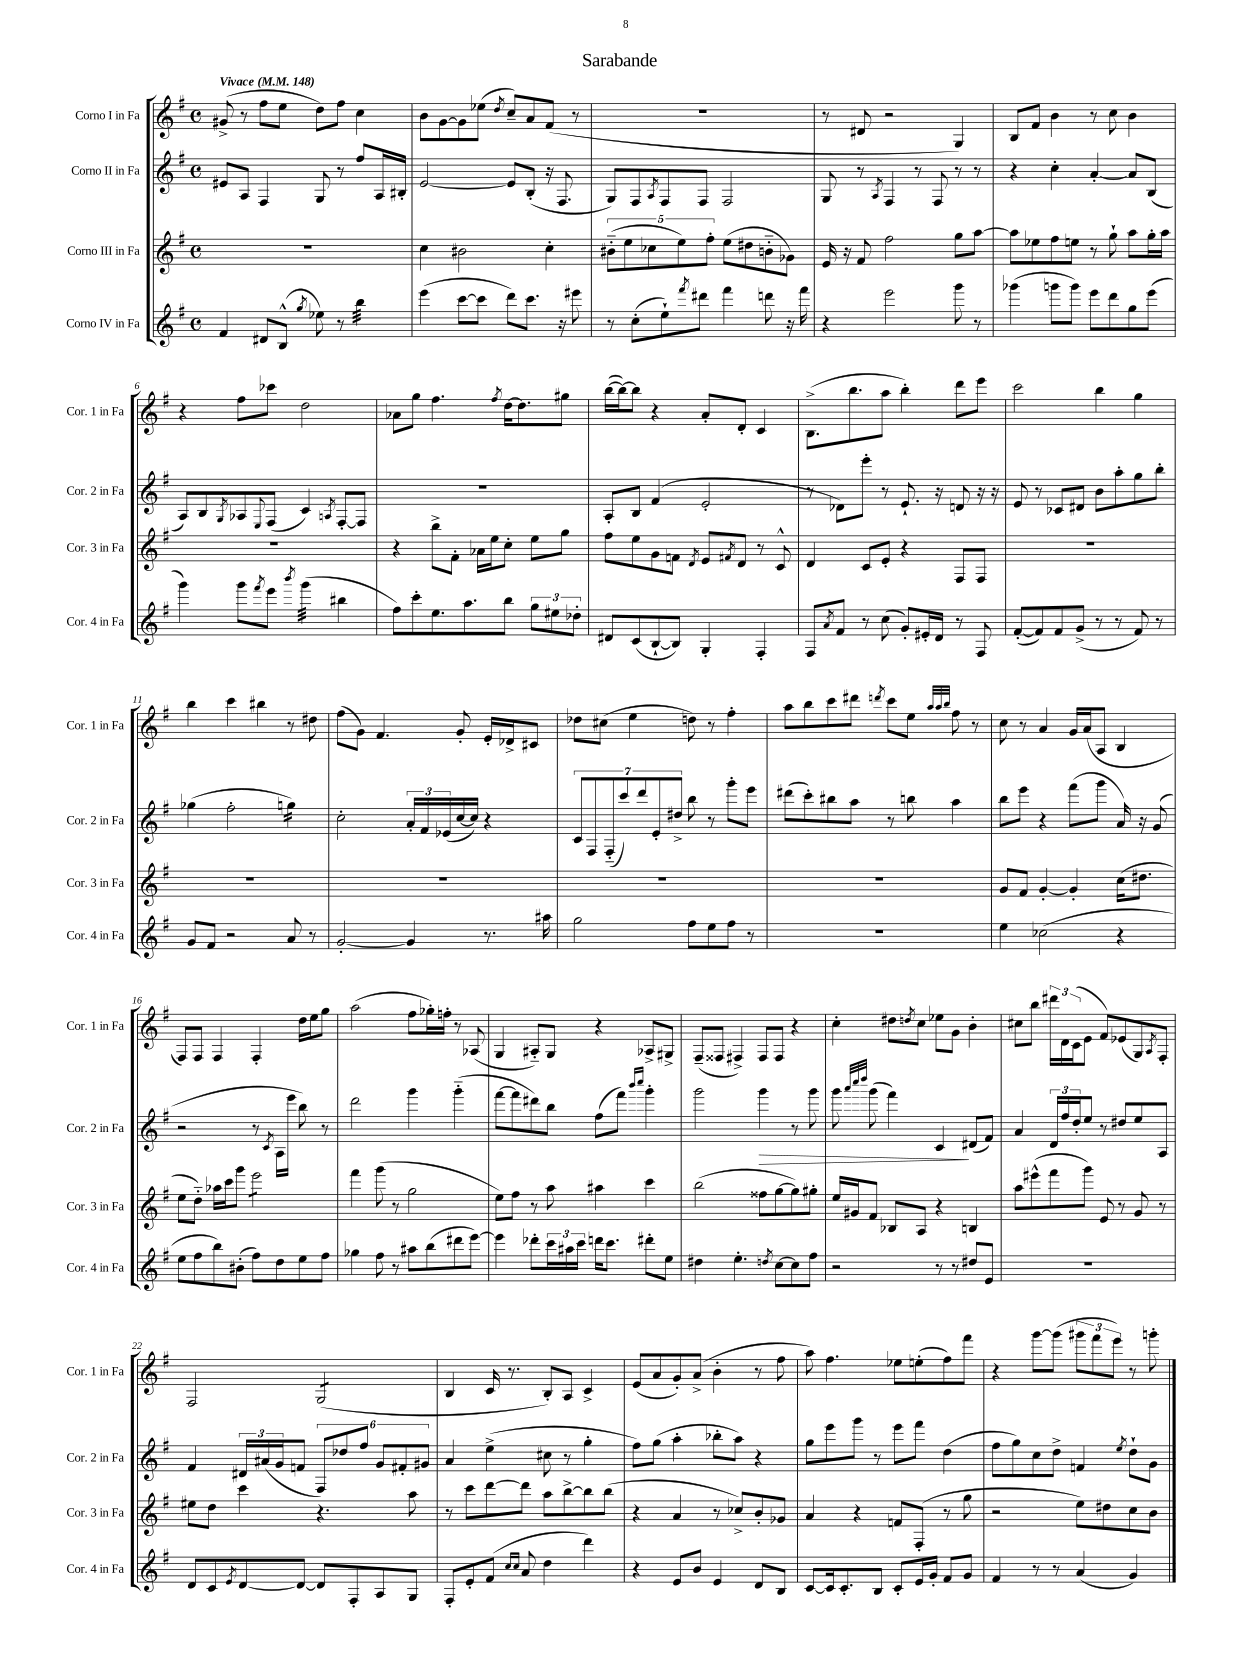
\header { title = "Sarabande" }
<<
\new StaffGroup <<
\new Staff = "s0" \with { instrumentName = "Corno I in Fa" shortInstrumentName = "Cor. 1 in Fa" } {
    \clef treble \key g \major \defaultTimeSignature \time 4/4 \tempo "Vivace" 4 = 148
    gis'8->( r8 fis''8 e''8 d''8) fis''8 c''4 |
    b'8 g'8~ g'8 ees''8( \acciaccatura { d''8 } c''8--) a'8 fis'8( r8 |
    R1 |
    r8 dis'8 r2 g4) |
    b8 fis'8 b'4 r8 c''8 b'4 |
    r4 fis''8 ces'''8 d''2 |
    aes'8 g''8 fis''4. \acciaccatura { fis''8 } d''16~ d''8. gis''8 |
    b''16~( b''16~) b''8 r4 a'8-. d'8-. c'4 |
    b8.->( b''8. a''8 b''4-.) d'''8 e'''8 |
    c'''2 b''4 g''4 |
    b''4 c'''4 bis''4 r8 dis''8 |
    fis''8( g'8) fis'4. g'8-. e'16-. des'16-> cis'8 |
    des''8 cis''8( e''4 d''8) r8 fis''4-. |
    a''8 b''8 c'''8 dis'''8 \acciaccatura { d'''8 } c'''8 e''8 \grace { a''32 a''32 b''32 } fis''8 r8 |
    c''8 r8 a'4 g'16 a'16( a8 b4 |
    fis8) fis8 fis4 fis4-. d''16 e''16 g''8 |
    a''2( fis''8 ges''16-.) f''16-. r8 aes8( |
    g4 ais8-_) g8 r4 aes8-> gis8-> |
    fis8--( fisis8 fis4->) fis8 fis8 r4 |
    c''4-. dis''8 \acciaccatura { d''8 } c''8 ees''8 g'8 b'4-. |
    cis''8 b''8 \tuplet 3/2 { dis'''16 d'16 c'16( } e'8 fis'8) ees'8( g8) \acciaccatura { a8 } fis8-. |
    fis2 g2:8( |
    b4 c'16 r8. b8-.) a8 c'4-> |
    e'8( a'8 g'8-.) a'8->( b'4-. r8 fis''8 |
    a''8) fis''4. ees''8 e''8-.( fis''8) fis'''8 |
    r4 g'''8~ g'''8( \tuplet 3/2 { gis'''8 fis'''8 e'''8) } r8 g'''8-. \bar "|." |
}
\new Staff = "s1" \with { instrumentName = "Corno II in Fa" shortInstrumentName = "Cor. 2 in Fa" } {
    \clef treble \key g \major \defaultTimeSignature \time 4/4
    eis'8 a8 fis4 g8 r8 fis''8 a16 bis16-. |
    e'2~ e'8 b8-.( r16 fis8. |
    g8) fis8 \acciaccatura { a8 } fis8 fis8 fis2 |
    g8 r8 \acciaccatura { a8 } fis4 r8 fis8 r8 r8 |
    r4 c''4-. a'4~-. a'8 b8( |
    a8) b8 \acciaccatura { g8 } aes8 \appoggiatura { e8 } fis8( c'4) \acciaccatura { a8 } fis8~-. fis8 |
    R1 |
    a8-. b8 fis'4( e'2-. |
    r8 des'8) e'''8-. r8 e'8.-! r16 d'8 r16 r16 |
    e'8 r8 ces'8 dis'8 b'8 a''8-. g''8 b''8-. |
    ges''4( fis''2-. g''4:16) |
    c''2-. \tuplet 3/2 { a'16-. fis'16 ees'16( } c''16~ c''16) r4 |
    \tuplet 7/4 { c'8 fis8 fis8-_( c'''8) d'''8 e'8-. dis''8-> } b''8 r8 g'''8-. e'''8 |
    dis'''8( c'''8-.) bis''8 a''8 r8 b''8 a''4 |
    b''8 e'''8 r4 fis'''8( g'''8 a'16) r16 g'8( |
    r2 r8 \acciaccatura { c'8 } a16 e'''16 b''8) r8 |
    d'''2 g'''4 g'''4-_( |
    fis'''8~ fis'''8 dis'''8) b''8 fis''8( fis'''8) \grace { b'''16 c''''16 } g'''4-. |
    g'''2 g'''4\> r8 g'''8 |
    g'''8 \grace { a'''32 c''''32 d''''32 } g'''8( fis'''4) c'4\! dis'8( fis'8) |
    a'4 \tuplet 3/2 { d'16 fis''16 d''16-. } e''8 r8 dis''8 e''8 a8 |
    fis'4 \tuplet 3/2 { dis'16 ais'16( g'16 } f'8 \tuplet 6/4 { fis8) des''8 fis''8 g'8 fis'8-. gis'8 } |
    a'4 e''4->( cis''8 r8 g''4-. |
    fis''8) g''8( a''4-. bes''8-. a''8) r4 |
    g''8 e'''8 g'''8 r8 e'''8 fis'''8 d''4( |
    fis''8 g''8) c''8 d''8-> f'4 \acciaccatura { e''8 } d''8-! g'8 \bar "|." |
}
\new Staff = "s2" \with { instrumentName = "Corno III in Fa" shortInstrumentName = "Cor. 3 in Fa" } {
    \clef treble \key g \major \defaultTimeSignature \time 4/4
    R1 |
    c''4 bis'2 c''4-. |
    \tuplet 5/4 { bis'8-_( e''8 ces''8 e''8) fis''8-. } e''8( dis''8 b'8-_ ges'8) |
    e'16 r16 fis'8 fis''2 g''8 a''8~ |
    a''8 ees''8 fis''8 e''8 r8 g''8-! a''8 g''16-. a''16 |
    R1 |
    r4 b''8-> fis'8-. aes'16 e''16 c''8-. e''8 g''8 |
    fis''8 e''8 g'8 f'8 \acciaccatura { d'8 } e'8 \acciaccatura { fis'8 } d'8 r8 c'8-^ |
    d'4 c'8 e'8-. r4 fis8 fis8 |
    R1 |
    R1 |
    R1 |
    R1 |
    R1 |
    g'8 fis'8 g'4~-. g'4-. c''16( dis''8. |
    e''8 d''8-_) aes''16 c'''16 g'''8 e'''2:8 |
    fis'''4 g'''8( r8 g''2 |
    e''8) fis''8 r8 a''8 ais''4 c'''4 |
    b''2( fisis''8 g''8~ g''8) gis''8-. |
    e''16 gis'16 fis'8 bes8 a8 r4 b4 |
    a''8 eis'''8-^( fis'''8 g'''8) e'8 r8 g'8 r8 |
    eis''8 d''8 c'''4 r4. a''8 |
    r8 c'''8 d'''8~ d'''8 a''8 b''8~-> b''8 b''8( |
    r4 a'4 r8 ces''8->) b'8-. ges'8 |
    a'4 r4 f'8 fis8-.( r8 g''8 |
    r2 e''8) dis''8 c''8 b'8 \bar "|." |
}
\new Staff = "s3" \with { instrumentName = "Corno IV in Fa" shortInstrumentName = "Cor. 4 in Fa" } {
    \clef treble \key g \major \defaultTimeSignature \time 4/4
    fis'4 dis'8 b8-^( \acciaccatura { g''8 } ees''8) r8 b''4:32 |
    e'''4( c'''8~ c'''8 d'''8) c'''8. r16 eis'''8 |
    r8 c''8-.( e''8-!) \acciaccatura { fis'''8 } dis'''8 fis'''4 d'''8 r16 fis'''16 |
    r4 e'''2 g'''8 r8 |
    ges'''4( g'''8 g'''8) e'''8 d'''8 g''8 e'''8( |
    g'''4) g'''8 \acciaccatura { fis'''8 } e'''8 \acciaccatura { b'''8 } g'''4:32( bis''4 |
    fis''8) c'''8-. e''8. a''8. b''8 \tuplet 3/2 { g''8 eis''8 des''8-. } |
    dis'8 c'8( b8~-! b8) g4-. fis4-. |
    fis8 \acciaccatura { a'8 } fis'8 r8 c''8( g'8-.) eis'16-. d'16 r8 fis8 |
    fis'8~-.( fis'8) fis'8 g'8->( r8 r8 fis'8) r8 |
    g'8 fis'8 r2 a'8 r8 |
    g'2~-. g'4 r8. ais''16 |
    g''2 fis''8 e''8 fis''8 r8 |
    R1 |
    e''4 ces''2( r4 |
    e''8 fis''8 b''8) bis'8-.( fis''8) d''8 e''8 fis''8 |
    ges''4 fis''8 r8 ais''8 b''8( dis'''8 e'''8~) |
    e'''4 des'''8-. \tuplet 3/2 { c'''16 ais''16 c'''16 } d'''16 c'''8. dis'''8-. e''8 |
    dis''4 e''4.-. \acciaccatura { d''8 } c''8~ c''8 fis''8 |
    r2 r8 r8 dis''8 e'8 |
    R1 |
    d'8 c'8 \acciaccatura { e'8 } d'8~ d'8~ d'8 fis8-. a8 g8 |
    fis8-. e'8-. fis'8( \grace { c''16 c''16 } a'8 d''4 d'''4) |
    r4 e'8 b'8 e'4 d'8 b8 |
    c'8~ c'16 c'8.-. b8 c'8-. e'16 g'16-. fis'8 g'8 |
    fis'4 r8 r8 a'4( g'4) \bar "|." |
}
>>
>>
